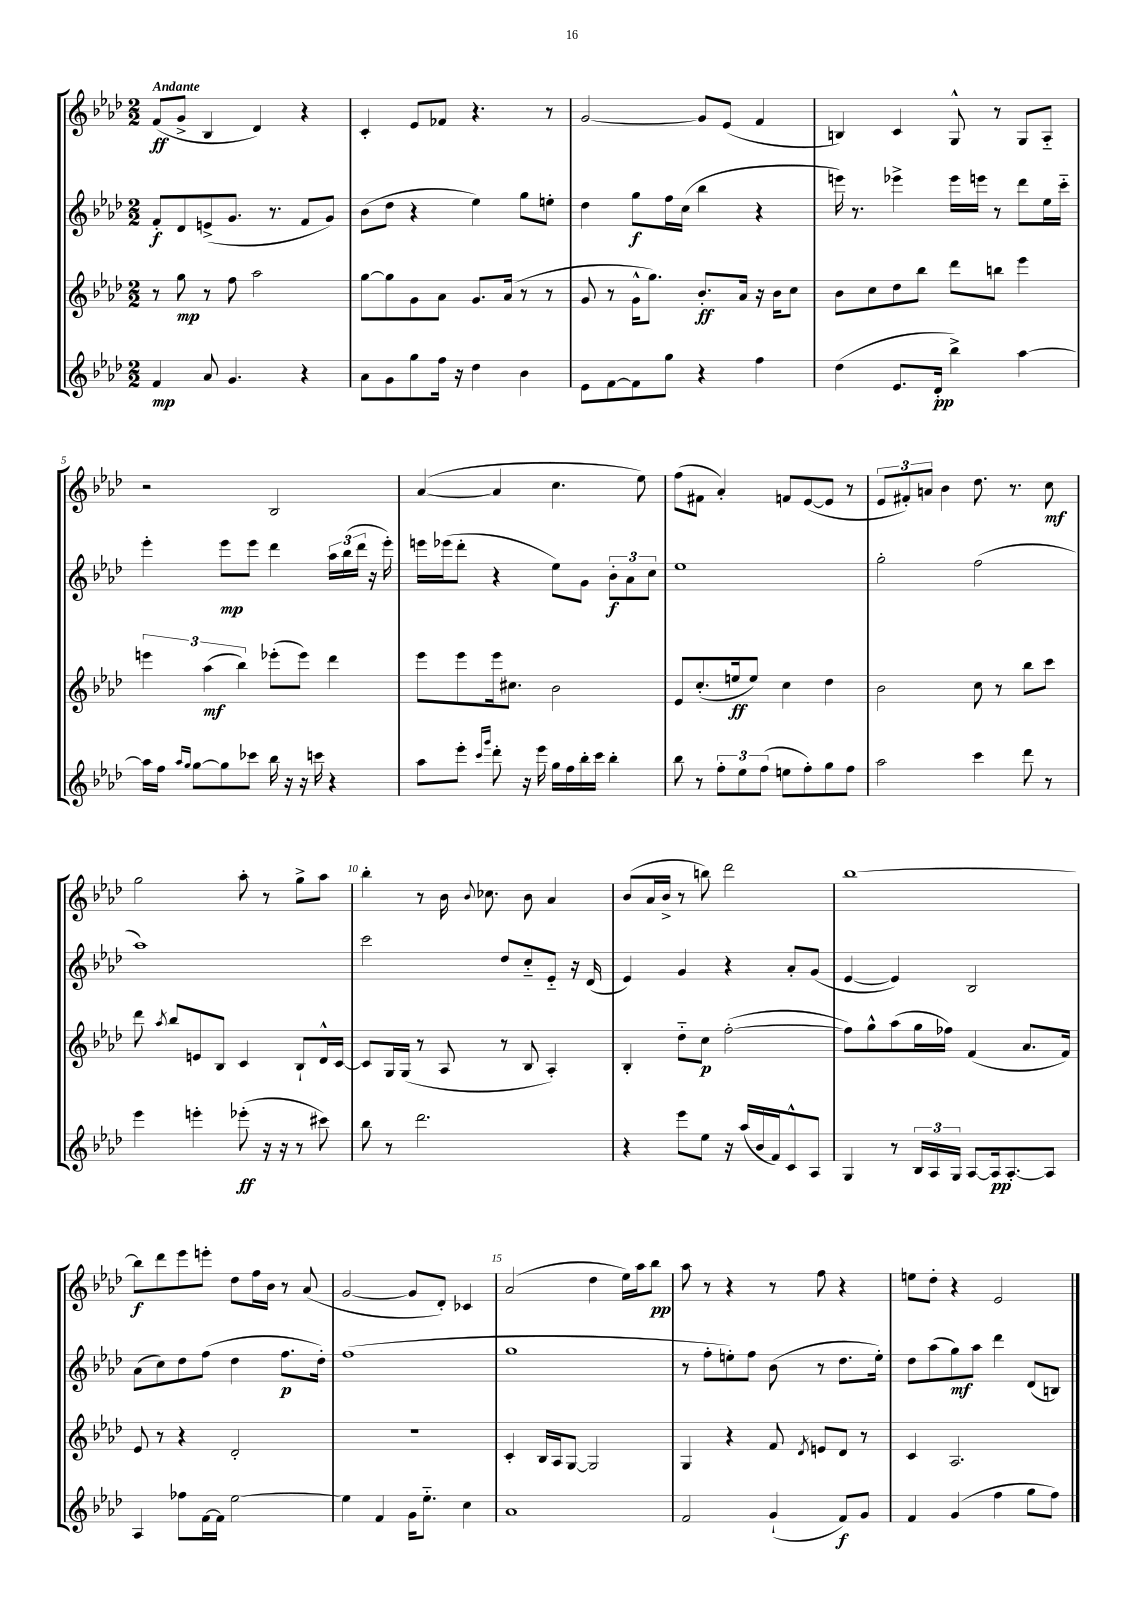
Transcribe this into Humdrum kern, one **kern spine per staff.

**kern	**dynam	**kern	**dynam	**kern	**dynam	**kern	**dynam
*part4	*part4	*part3	*part3	*part2	*part2	*part1	*part1
*staff4	*staff4	*staff3	*staff3	*staff2	*staff2	*staff1	*staff1
*clefG2	*	*clefG2	*	*clefG2	*	*clefG2	*
*k[b-e-a-d-]	*	*k[b-e-a-d-]	*	*k[b-e-a-d-]	*	*k[b-e-a-d-]	*
*M2/2	*	*M2/2	*	*M2/2	*	*M2/2	*
=1	=1	=1	=1	=1	=1	=1	=1
!	!	!	!	!	!	!LO:TX:a:B:t=Andante	!
4f/	mp	8r	.	8f'/L	f	(8f/L	ff
.	.	8gg\	mp	8d-/	.	8g^/J	.
8a-/	.	8r	.	(8en^/	.	4B-/	.
4.g/	.	8ff\	.	8.g/J	.	.	.
.	.	2aa-\	.	.	.	4d-/)	.
.	.	.	.	8.r	.	.	.
4r	.	.	.	8f/L	.	4r	.
.	.	.	.	8g/J)	.	.	.
=2	=2	=2	=2	=2	=2	=2	=2
8a-\L	.	[8gg\L	.	(8b-\L	.	4c'/	.
8g\	.	8gg\]	.	8dd-\J	.	.	.
8gg\	.	8g\	.	4r	.	8e-/L	.
16ff\Jk	.	8a-\J	.	.	.	8f-X/J	.
16r	.	.	.	.	.	.	.
4dd-\	.	8.g/L	.	4ee-\)	.	4.r	.
.	.	(16a-/Jk	.	.	.	.	.
4b-\	.	8r	.	8gg\L	.	.	.
.	.	8r	.	8een'\J	.	8r	.
=3	=3	=3	=3	=3	=3	=3	=3
8e-\L	.	8g/	.	4dd-\	.	[2g/	.
[8f\	.	8r	.	.	.	.	.
8f\]	.	16g^^\KL	.	8gg\L	f	.	.
.	.	8.gg\J)	.	.	.	.	.
8gg\J	.	.	.	16ff\L	.	.	.
.	.	.	.	(16cc\JJ	.	.	.
4r	.	8.b-'/L	ff	4bb-\	.	8g/L]	.
.	.	.	.	.	.	(8e-/J	.
.	.	16a-/Jk	.	.	.	.	.
4ff\	.	16r	.	4r	.	4f/	.
.	.	16b-\KL	.	.	.	.	.
.	.	8cc\J	.	.	.	.	.
=4	=4	=4	=4	=4	=4	=4	=4
(4dd-\	.	8b-\L	.	16eeen\)	.	4Bn/)	.
.	.	.	.	8.r	.	.	.
.	.	8cc\	.	.	.	.	.
8.e-/L	.	8dd-\	.	4eee-X^\	.	4c/	.
.	.	8bb-\J	.	.	.	.	.
16d-'/Jk	pp	.	.	.	.	.	.
4bb-^\)	.	8ddd-\L	.	16eee-\LL	.	8G^^/	.
.	.	.	.	16eeen\JJ	.	.	.
.	.	8bbn\J	.	8r	.	8r	.
[4aa-\	.	4eee-\	.	8ddd-\L	.	8G/L	.
.	.	.	.	16ee-\L	.	8A-/J	.
.	.	.	.	16ccc\JJ	.	.	.
!!LO:LB:g=z
=5	=5	=5	=5	=5	=5	=5	=5
16aa-\LL]	.	6eeen\	.	4eee-'\	.	2r	.
16ff\JJ	.	.	.	.	.	.	.
16qqaa-/LL	.	.	.	.	.	.	.
16qqgg/JJ	.	.	.	.	.	.	.
[8gg\L	.	.	.	.	.	.	.
.	.	(6aa-\	mf	.	.	.	.
8gg\]	.	.	.	8eee-\L	mp	.	.
.	.	6bb-\)	.	.	.	.	.
8ccc-X\J	.	.	.	8eee-\J	.	.	.
16bb-\	.	(8eee-X'\L	.	4ddd-\	.	2B-/	.
16r	.	.	.	.	.	.	.
16r	.	8eee-\J)	.	.	.	.	.
16cccn\	.	.	.	.	.	.	.
4r	.	4ddd-\	.	24aa-\LL	.	.	.
.	.	.	.	(24bb-\	.	.	.
.	.	.	.	24ddd-\JJ	.	.	.
.	.	.	.	16r	.	.	.
.	.	.	.	16eee-'\)	.	.	.
=6	=6	=6	=6	=6	=6	=6	=6
8aa-\L	.	8eee-\L	.	16eeen\LL	.	([4a-/	.
.	.	.	.	(16eee-X\J	.	.	.
8eee-'\J	.	8eee-\	.	8ddd-'\J	.	.	.
16qqccc/LL	.	.	.	.	.	.	.
16qqggg/JJ	.	.	.	.	.	.	.
8ddd-'\	.	16eee-\k	.	4r	.	4a-/]	.
.	.	8.cc#X\J	.	.	.	.	.
16r	.	.	.	.	.	.	.
16eee-\	.	.	.	.	.	.	.
16gg\LL	.	2b-\	.	8ee-\L)	.	4.cc\	.
16ff\	.	.	.	.	.	.	.
16bb-'\	.	.	.	8g\J	.	.	.
16ccc\JJ	.	.	.	.	.	.	.
4bb-'\	.	.	.	12b-'\L	f	.	.
.	.	.	.	12a-\	.	.	.
.	.	.	.	.	.	8ee-\)	.
.	.	.	.	12cc\J	.	.	.
=7	=7	=7	=7	=7	=7	=7	=7
8bb-\	.	8e-/L	.	1ee-	.	(8ff\L	.
8r	.	(8.cc'/	.	.	.	8f#X\J	.
12ff'\L	.	.	.	.	.	4a-'/)	.
.	.	16een/k	ff	.	.	.	.
12ee-\	.	.	.	.	.	.	.
.	.	8ee/J)	.	.	.	.	.
(12ff\J	.	.	.	.	.	.	.
8een\L	.	4cc\	.	.	.	8fn/L	.
8ff'\)	.	.	.	.	.	([8e-/	.
8gg\	.	4dd-\	.	.	.	8e-/J]	.
8ff\J	.	.	.	.	.	8r	.
=8	=8	=8	=8	=8	=8	=8	=8
2aa-\	.	2b-\	.	2gg'\	.	12e-/L	.
.	.	.	.	.	.	12f#X'/)	.
.	.	.	.	.	.	12an/J	.
.	.	.	.	.	.	4b-\	.
4ccc\	.	8cc\	.	(2ff\	.	8.dd-\	.
.	.	8r	.	.	.	.	.
.	.	.	.	.	.	8.r	.
8ddd-\	.	8bb-\L	.	.	.	.	.
8r	.	8ccc\J	.	.	.	8cc\	mf
!!LO:LB:g=z
=9	=9	=9	=9	=9	=9	=9	=9
4eee-\	.	8ddd-\	.	1aa-)	.	2gg\	.
.	.	8qaa-/	.	.	.	.	.
.	.	8bb-/L	.	.	.	.	.
4eeen'\	.	8en/	.	.	.	.	.
.	.	8B-/J	.	.	.	.	.
(8eee-X'\	ff	4c/	.	.	.	8aa-'\	.
16r	.	.	.	.	.	8r	.
16r	.	.	.	.	.	.	.
8r	.	8B-`/L	.	.	.	8gg^\L	.
8ccc#X\)	.	16d-^^/L	.	.	.	8aa-\J	.
.	.	[16c/JJ	.	.	.	.	.
=10	=10	=10	=10	=10	=10	=10	=10
8bb-\	.	8c/L]	.	2ccc\	.	4bb-'\	.
8r	.	16G/L	.	.	.	.	.
.	.	(16G/JJ	.	.	.	.	.
2.ddd-\	.	8r	.	.	.	8r	.
.	.	8A-/	.	.	.	16b-\	.
.	.	.	.	.	.	8qqb-/	.
.	.	.	.	.	.	8.cc-X\	.
.	.	8r	.	8dd-/L	.	.	.
.	.	8B-/	.	8cc/	.	8b-\	.
.	.	4A-'/)	.	8e-/J	.	4a-/	.
.	.	.	.	16r	.	.	.
.	.	.	.	(16d-/	.	.	.
=11	=11	=11	=11	=11	=11	=11	=11
4r	.	4B-'/	.	4e-/)	.	(8b-/L	.
.	.	.	.	.	.	16a-/L	.
.	.	.	.	.	.	16b-^/JJ	.
8eee-\L	.	8dd-\L	.	4g/	.	8r	.
8ee-\J	.	8cc\J	p	.	.	8bbn\)	.
16r	.	([2ff'\	.	4r	.	2ddd-\	.
(16aa-/LL	.	.	.	.	.	.	.
16b-/	.	.	.	.	.	.	.
16f/J)	.	.	.	.	.	.	.
8c^^/	.	.	.	8a-'/L	.	.	.
8A-/J	.	.	.	(8g/J	.	.	.
=12	=12	=12	=12	=12	=12	=12	=12
4G/	.	8ff\L])	.	[4e-/	.	[1bb-	.
.	.	8gg^^\	.	.	.	.	.
8r	.	(8aa-\	.	4e-/])	.	.	.
24B-/LL	.	16gg\L	.	.	.	.	.
24A-/	.	.	.	.	.	.	.
.	.	16ff-X\JJ)	.	.	.	.	.
24G/JJ	.	.	.	.	.	.	.
[8A-/L	.	(4f/	.	2B-/	.	.	.
16A-/k]	pp	.	.	.	.	.	.
[8.A-'/	.	.	.	.	.	.	.
.	.	8.a-/L	.	.	.	.	.
8A-/J]	.	.	.	.	.	.	.
.	.	16f/Jk)	.	.	.	.	.
!!LO:LB:g=z
=13	=13	=13	=13	=13	=13	=13	=13
4A-/	.	8e-/	.	(8a-\L	.	8bb-\L]	f
.	.	8r	.	8cc\)	.	8ddd-\	.
8ff-X\L	.	4r	.	8dd-\	.	8eee-\	.
[16f\L	.	.	.	(8ff\J	.	8eeen'\J	.
16f\JJ]	.	.	.	.	.	.	.
[2ee-\	.	2d-'/	.	4dd-\	.	8dd-\L	.
.	.	.	.	.	.	16ff\L	.
.	.	.	.	.	.	16b-\JJ	.
.	.	.	.	8.ff\L	p	8r	.
.	.	.	.	.	.	(8a-/	.
.	.	.	.	16dd-'\Jk)	.	.	.
=14	=14	=14	=14	=14	=14	=14	=14
4ee-\]	.	1r	.	(1ff	.	[2g/	.
4f/	.	.	.	.	.	.	.
16g\KL	.	.	.	.	.	8g/L]	.
8.ee-\J	.	.	.	.	.	.	.
.	.	.	.	.	.	8d-'/J)	.
4cc\	.	.	.	.	.	4c-X/	.
=15	=15	=15	=15	=15	=15	=15	=15
1a-	.	4c'/	.	1gg	.	(2a-/	.
.	.	16B-/LL	.	.	.	.	.
.	.	16A-/J	.	.	.	.	.
.	.	[8G/J	.	.	.	.	.
.	.	2G/]	.	.	.	4dd-\	.
.	.	.	.	.	.	16ee-\LL)	.
.	.	.	.	.	.	16aa-\J	.
.	.	.	.	.	.	8bb-\J	pp
=16	=16	=16	=16	=16	=16	=16	=16
2f/	.	4G/	.	8r	.	8aa-\	.
.	.	.	.	8ff'\L	.	8r	.
.	.	4r	.	8een'\)	.	4r	.
.	.	.	.	8ff\J	.	.	.
(4g`/	.	8f/	.	(8b-\	.	8r	.
.	.	8qd-/	.	.	.	.	.
.	.	8en/L	.	8r	.	8ff\	.
8f/L)	f	8d-/J	.	8.dd-\L	.	4r	.
8g/J	.	8r	.	.	.	.	.
.	.	.	.	16ee'\Jk)	.	.	.
=17	=17	=17	=17	=17	=17	=17	=17
4f/	.	4c/	.	8dd-\L	.	8een\L	.
.	.	.	.	(8aa-\	.	8dd-'\J	.
(4g/	.	2.A-/	.	8gg\)	mf	4r	.
.	.	.	.	8aa-\J	.	.	.
4ff\	.	.	.	4ddd-\	.	2e-/	.
8gg\L	.	.	.	(8d-/L	.	.	.
8ff\J)	.	.	.	8Bn/J)	.	.	.
==	==	==	==	==	==	==	==
*-	*-	*-	*-	*-	*-	*-	*-
